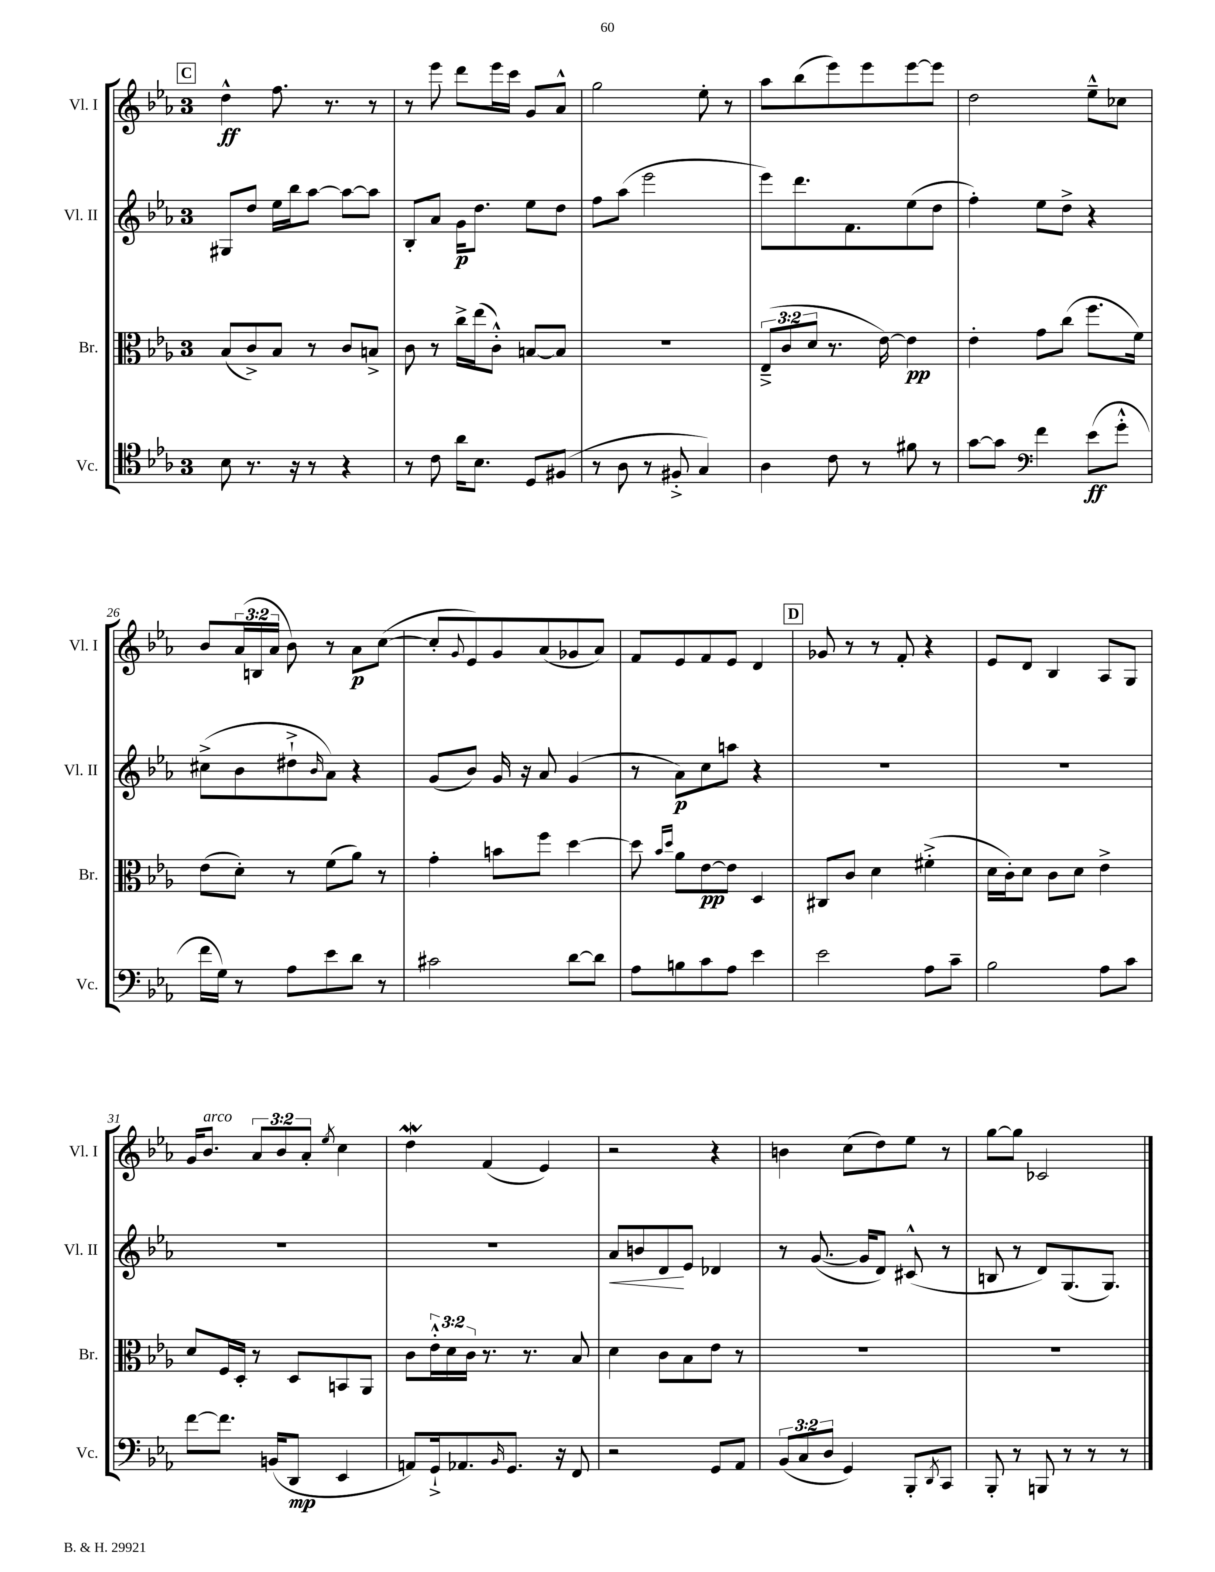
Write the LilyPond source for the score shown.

<<
\new StaffGroup <<
\new Staff = "s0" \with { instrumentName = "Vl. I" shortInstrumentName = "Vl. I" } {
    \clef treble \key ees \major \once \override Staff.TimeSignature.style = #'single-digit \time 3/4 \override Staff.TupletNumber.text = #tuplet-number::calc-fraction-text
    \mark \markup { \box "C" } d''4-^\ff f''8. r8. r8 |
    r8 ees'''8 d'''8 ees'''16 c'''16 g'8 aes'8-^ |
    g''2 ees''8-. r8 |
    aes''8 bes''8( ees'''8) ees'''8 ees'''8~ ees'''8 |
    d''2 ees''8---^ ces''8 |
    bes'8 \tuplet 3/2 { aes'16( b16 aes'16 } bes'8) r8 aes'8\p c''8~( |
    c''8-. \appoggiatura { g'8 } ees'8) g'8 aes'8( ges'8 aes'8) |
    f'8 ees'8 f'8 ees'8 d'4 |
    \mark \markup { \box "D" } ges'8 r8 r8 f'8-. r4 |
    ees'8 d'8 bes4 aes8 g8 |
    g'16 bes'8.^\markup { \italic "arco" } \tuplet 3/2 { aes'8 bes'8 aes'8-. } \acciaccatura { ees''8 } c''4 |
    d''4\mordent f'4( ees'4) |
    r2 r4 |
    b'4 c''8( d''8) ees''8 r8 |
    g''8~ g''8 ces'2 \bar "|." |
}
\new Staff = "s1" \with { instrumentName = "Vl. II" shortInstrumentName = "Vl. II" } {
    \clef treble \key ees \major \once \override Staff.TimeSignature.style = #'single-digit \time 3/4
    \mark \markup { \box "C" } gis8 d''8 ees''16 bes''16 aes''8~ aes''8~ aes''8 |
    bes8-. aes'8 g'16\p d''8. ees''8 d''8 |
    f''8 aes''8( ees'''2 |
    ees'''8) d'''8. f'8. ees''8( d''8 |
    f''4-.) ees''8 d''8-> r4 |
    cis''8->( bes'8 dis''8-!-> \grace { bes'16 } aes'8) r4 |
    g'8( bes'8) g'16 r16 aes'8 g'4( |
    r8 aes'8\p) c''8 a''8 r4 |
    \mark \markup { \box "D" } R2. |
    R2. |
    R2. |
    R2. |
    aes'8\< b'8 d'8\! ees'8 des'4 |
    r8 g'8.~( g'16 d'8) cis'8-^( r8 |
    b8 r8 d'8) g8.( g8.) \bar "|." |
}
\new Staff = "s2" \with { instrumentName = "Br." shortInstrumentName = "Br." } {
    \clef alto \key ees \major \once \override Staff.TimeSignature.style = #'single-digit \time 3/4 \override Staff.TupletNumber.text = #tuplet-number::calc-fraction-text
    \mark \markup { \box "C" } bes8( c'8->) bes8 r8 c'8 b8-> |
    c'8 r8 c''16-> ees''16( c'8-.-^) b8~ b8 |
    R2. |
    \tuplet 3/2 { ees8--->( c'8 d'8 } r8. ees'16~) ees'4\pp |
    ees'4-. g'8 c''8( f''8. f'16) |
    ees'8( d'8-.) r8 f'8( aes'8) r8 |
    g'4-. b'8 f''8 d''4~ |
    d''8 \grace { bes'16 d''16 } aes'8 ees'8~\pp ees'8 d4 |
    \mark \markup { \box "D" } cis8 c'8 d'4 fis'4-.->( |
    d'16 c'16-.) d'8 c'8 d'8 ees'4-> |
    d'8 f16 d16-. r8 d8 b,8 aes,8 |
    c'8 \tuplet 3/2 { ees'16-.-^ d'16 c'16 } r8. r8. bes8 |
    d'4 c'8 bes8 ees'8 r8 |
    R2. |
    R2. \bar "|." |
}
\new Staff = "s3" \with { instrumentName = "Vc." shortInstrumentName = "Vc." } {
    \clef tenor \key ees \major \once \override Staff.TimeSignature.style = #'single-digit \time 3/4 \override Staff.TupletNumber.text = #tuplet-number::calc-fraction-text
    \mark \markup { \box "C" } bes8 r8. r16 r8 r4 |
    r8 c'8 aes'16 bes8. d8 fis8( |
    r8 aes8 r8 fis8-.-> g4) |
    aes4 c'8 r8 fis'8 r8 |
    g'8~ g'8 \clef bass f'4 ees'8\ff( g'8-.-^ |
    f'16 g16) r8 aes8 ees'8 d'8 r8 |
    cis'2 d'8~ d'8 |
    aes8 b8 c'8 aes8 ees'4 |
    \mark \markup { \box "D" } ees'2 aes8 c'8-- |
    bes2 aes8 c'8 |
    f'8~ f'8. b,16( d,8\mp ees,4 |
    a,8) g,16-!-> aes,8. \grace { bes,16 } g,8. r16 f,8 |
    r2 g,8 aes,8 |
    \tuplet 3/2 { bes,8( c8 d8 } g,4) bes,,8-. \acciaccatura { d,8 } c,8 |
    bes,,8-. r8 b,,8 r8 r8 r8 \bar "|." |
}
>>
>>
\layout { \context { \Score currentBarNumber = #21 } }
